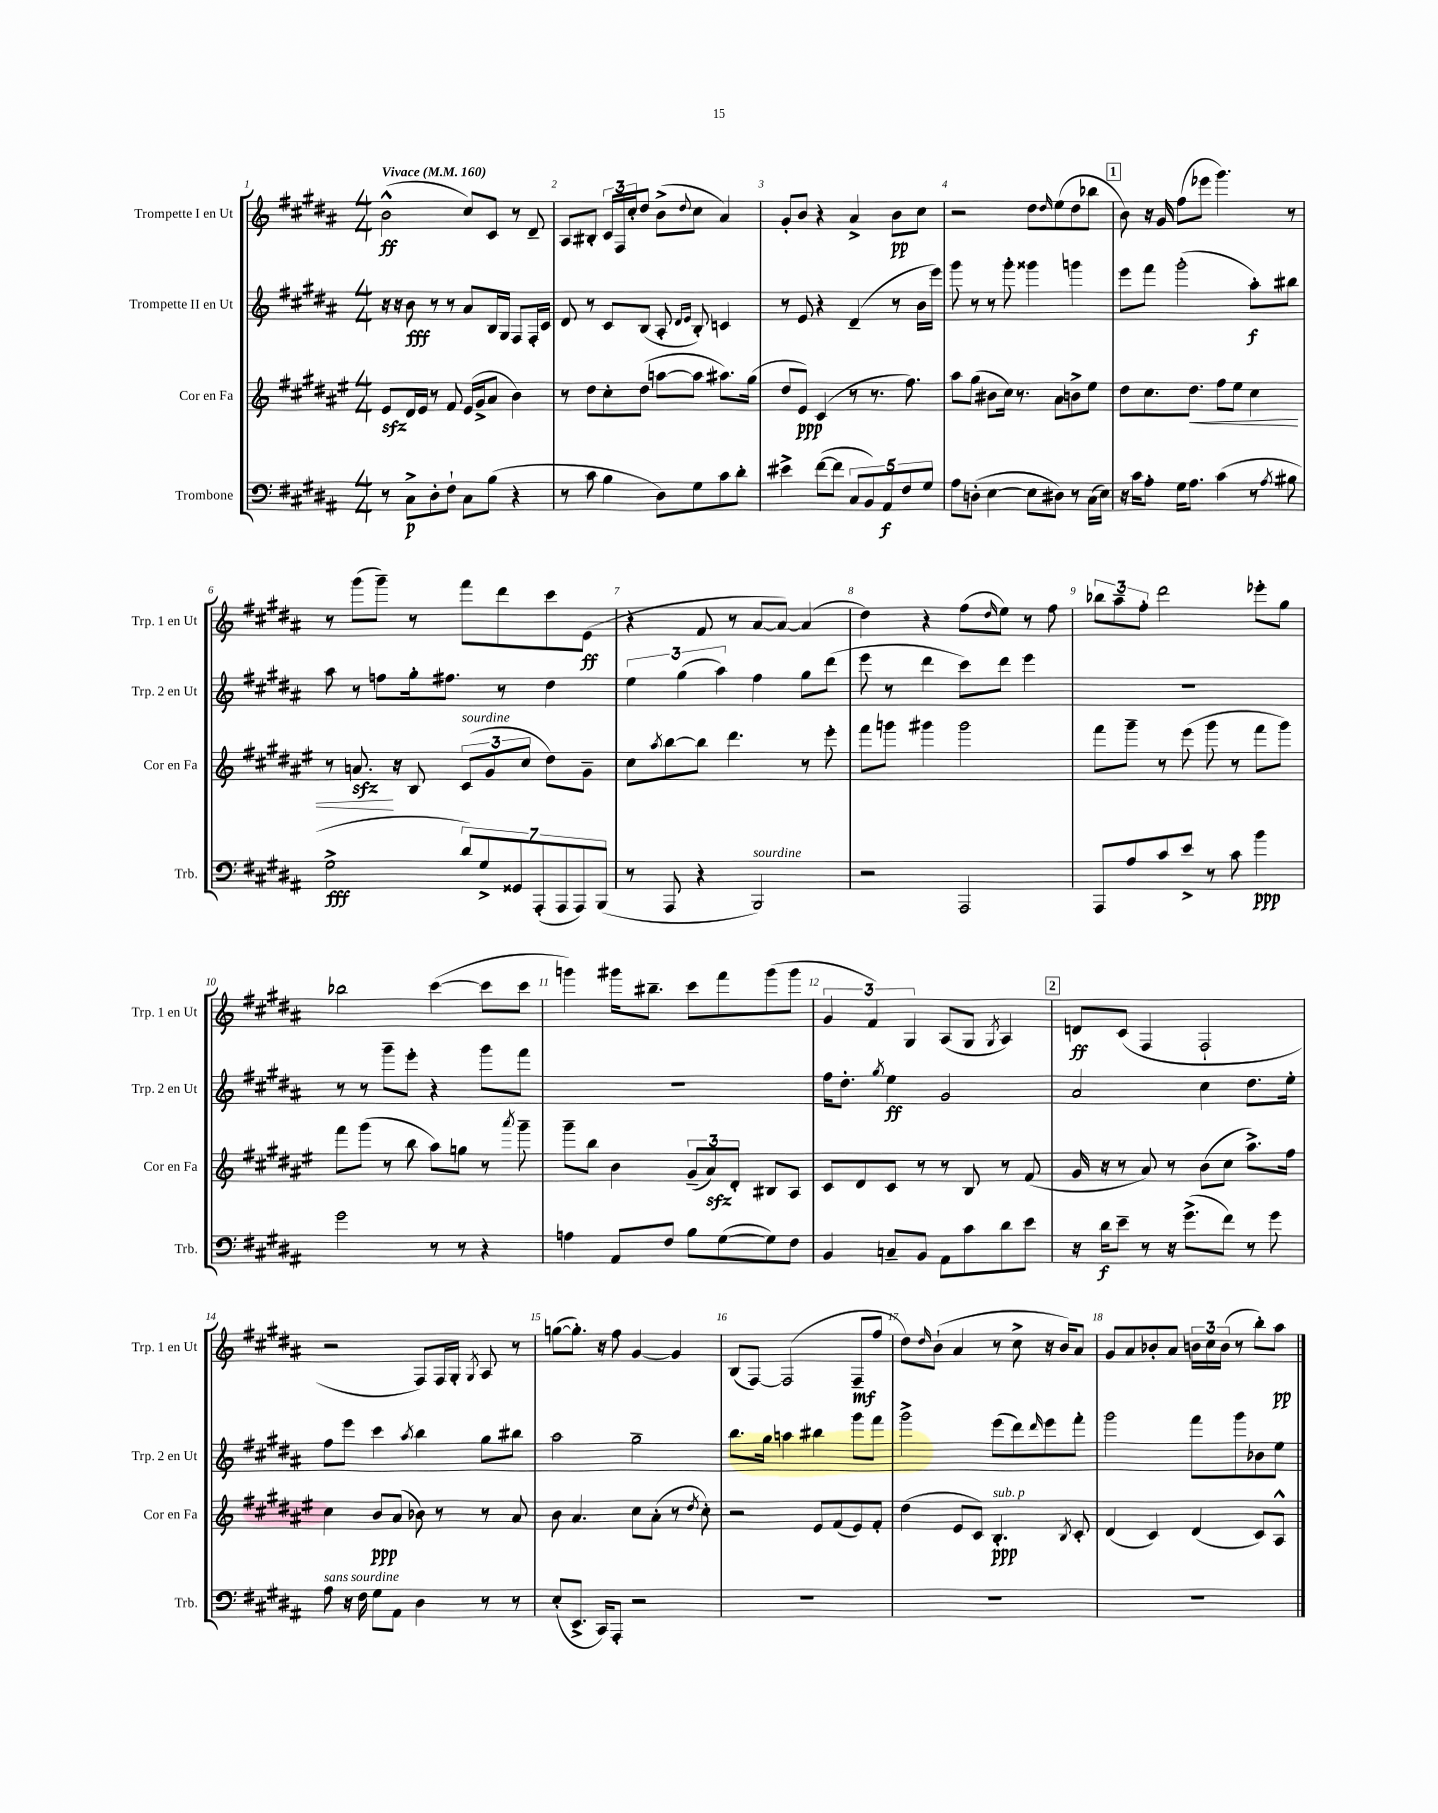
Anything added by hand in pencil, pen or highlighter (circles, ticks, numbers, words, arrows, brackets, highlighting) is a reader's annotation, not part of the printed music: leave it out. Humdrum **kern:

**kern	**kern	**kern	**kern
*staff4	*staff3	*staff2	*staff1
*clefF4	*clefG2	*clefG2	*clefG2
*k[f#c#g#d#a#]	*k[f#c#g#d#a#e#]	*k[f#c#g#d#a#]	*k[f#c#g#d#a#]
*M4/4	*M4/4	*M4/4	*M4/4
*MM160	*MM160	*MM160	*MM160
8r	8e#/L	16r	(2b^^\
.	.	16r	.
8C#^\L	16d#/L	8b\	.
.	16e#/JJ	.	.
8D#'\	8r	8r	.
8F#`\J	8f#/	8r	.
8C#\L	(16e#/LL	8a#/L	8cc#/L)
.	16g#^/J	.	.
(8B\J	8a#/J	16B/L	8c#/J
.	.	16G#/JJ	.
4r	4b\)	8F#/L	8r
.	.	16F#'/L	8d#~/
.	.	16c#/JJ	.
=	=	=	=
8r	8r	8d#/	8A#/L
8c#\	8dd#\L	8r	8B#'/J
4B\	8cc#'\	8c#/L	24c#/LL
.	.	.	24F#/
.	.	.	24cc#'/J
.	(8dd#\J	(8B/J	8dd#/J
8D#\L)	[8aa\L	8A#'/	(8b^\L
.	.	16qqd#/LL	.
.	.	16qqe/JJ	8qqdd#/
8G#\	8aa\]J	8B'/)	8cc#\J
8c#\	8.aa#\L)	4c/	4a#/)
8d#'\J	.	.	.
.	(16gg#\Jk	.	.
=	=	=	=
4e#^\	8dd#/L	8r	8g#'/L
.	8e#/J)	8e/	8b/J
([8f#\L	(4c#/	4r	4r
8f#\]J	.	.	.
10C#/L	8r	(4d#~/	4a#^/
10BB/)	.	.	.
.	8.r	.	.
10AA#/	.	.	.
.	.	8r	8b\L
10F#/	.	.	.
.	8.ff#\)	.	.
.	.	16b\LL	8cc#\J
10G#/J	.	.	.
.	.	16eee\JJ)	.
=	=	=	=
8A#\L	8aa#\L	8ggg#\	2r
(8D'\J	(8gg#\J	8r	.
[4E\	8b#\L	8r	.
.	16cc#\Jk)	8ggg#'\	.
.	8.r	.	.
8E\]L	.	4ggg##\	8dd#\L
.	.	.	16qqdd#/
8D#\J)	8a#\L	.	(8ee\
8r	8b^\	4ggg\	8dd#\
(16C#\LL	8ee#\J	.	8bb-\J
16E\JJ)	.	.	.
=	=	=	=
16r	8dd#\L	8eee\L	8b\)
16c#\LK	.	.	.
8A#'\J	8.cc#\	8fff#\J	16r
.	.	.	16g#/
16G#\LK	.	(2ggg#'\	(8ff#\L
8.A#\J	8.dd#\J	.	.
.	.	.	8eee-\J
(4c#\	8ff#\L	.	4.ggg#\)
.	8ee#\J	.	.
8r	4cc#\	8aa#'\L)	.
8qA#/	.	.	.
8B#\	.	8bb#\J	8r
=	=	=	=
2G#^\	8r	8aa#\	8r
.	8.a/	8r	(8ggg#\L
.	.	8ff\L	8ggg#~\J)
.	16r	.	.
.	8B/	16gg#'\k	8r
.	.	8.ff#\J	.
14d#/L)	(12c#/L	.	8fff#\L
14G#^/	.	.	.
.	12g#/	.	.
.	.	8r	8ddd#\
14GG##/	.	.	.
.	12cc#/J	.	.
(14AAA#'/	.	.	.
.	8dd#\L)	4dd#\	8ccc#\
14AAA#/	.	.	.
14AAA#/)	.	.	.
.	8g#~\J	.	(8e\J
(14BBB/J	.	.	.
=	=	=	=
8r	8cc#\L	6ee\	4r
.	8qaa#/	.	.
8AAA#/	[8bb\	.	.
.	.	(6gg#\	.
4r	8bb\]J	.	8f#/
.	.	6aa#\)	.
.	4.ddd#\	.	8r
2BBB/)	.	4ff#\	[8a#/L
.	.	.	8a#/_J)
.	8r	8gg#\L	(4a#/]
.	8eee#'\	(8ddd#\J	.
=	=	=	=
2r	8fff#\L	8eee\	4dd#\)
.	8ggg\J	8r	.
.	4ggg#\	4ddd#\	4r
2AAA#/	2ggg#\	8ccc#\L)	(8ff#\L
.	.	.	16qqdd#/
.	.	8ddd#\J	8ee\J)
.	.	4eee\	8r
.	.	.	8ff#\
=	=	=	=
8AAA#/L	8fff#\L	1r	12bb-\L
.	.	.	12aa#~\
8A#/	8ggg#~\J	.	.
.	.	.	12ff#'\J
8c#/	8r	.	2ddd#\
8e^/J	(8eee#\	.	.
8r	8ggg#\	.	.
8c#\	8r	.	.
4b\	8fff#\L	.	8eee-'\L
.	8ggg#\J)	.	8gg#\J
=	=	=	=
2g#\	8fff#\L	8r	2bb-\
.	(8ggg#\J	8r	.
.	8r	8ggg#~\L	.
.	8bb\	8eee'\J	.
8r	8aa#\L)	4r	([4ccc#\
8r	8gg\J	.	.
4r	8r	8ggg#\L	8ccc#\]L
.	8qaaa#/	.	.
.	8ggg#~\	8fff#\J	8ccc#\J
=	=	=	=
4A\	8ggg#~\L	1r	4ggg\)
.	8bb\J	.	.
8AA#/L	4b\	.	16ggg#\LK
.	.	.	8.bb#~\J
8F#/J	.	.	.
8B\L	(12g#~/L	.	8ccc#\L
.	12a#/)	.	.
([8G#\	.	.	8fff#\
.	12d#'/J	.	.
8G#\])	8B#/L	.	(8ggg#\
8F#\J	8A#/J	.	8ggg#\J
=	=	=	=
4BB/	8c#/L	16ff#\LK	6g#/
.	.	8.dd#'\J	.
.	8d#/	.	.
.	.	.	6f#/)
.	.	8qgg#/	.
8C~/L	8c#/J	4ee\	.
.	.	.	6G#/
8BB/J	8r	.	.
8AA#\L	8r	2g#/	(8A#/L
8c#\	8B/	.	8G#/J
.	.	.	8qG#/
8d#\	8r	.	4A#/)
8e\J	(8f#/	.	.
=	=	=	=
16r	16g#/	2a#/	8d/L
16d#\LK	16r	.	.
8e~\J	8r	.	(8c#/J
8r	8a#/)	.	4F#/
16r	8r	.	.
(8.g#^\L	.	.	.
.	(8b\L	4cc#\	2F#`/
8f#\J)	8cc#\J	.	.
8r	8.aa#^\L)	8.dd#\L	.
8g#\	.	.	.
.	16ff#\Jk	16ee'\Jk	.
=	=	=	=
8A#\	4cc#\	8ff#\L	2r
16r	.	8eee\J	.
16F#\	.	.	.
8G#\L	8b/L	4ccc#\	.
8AA#\J	(8a#/J	.	.
.	.	8qaa#/	.
4D#\	8b-\)	4bb\	8F#/L)
.	8r	.	16F#/L
.	.	.	16G#'/JJ
.	.	.	8qG#/
8r	8r	8gg#\L	8A#/
8r	8a#/	8bb#\J	8r
=	=	=	=
(8E'/L	8b\	2aa#\	([8gg\L
8.EE^/J	4.a#/	.	8.gg'\]J)
16CC#/LK)	.	.	16r
8AAA#'/J	.	.	8ff#\
2r	8cc#\L	2gg#~\	[4g#/
.	(8a#'\J	.	.
.	8r	.	4g#/]
.	8qdd#/	.	.
.	8cc#'\)	.	.
=	=	=	=
1r	2r	8.bb\L	(8B/L
.	.	.	[8F#/J)
.	.	16gg#\Jk	.
.	.	4aa\	(2F#/]
.	8e#/L	4bb#\	.
.	(8f#/	.	.
.	8e#/)	8ggg#\L	8F#~/L
.	8f#'/J	8fff#\J	8ff#/J
=	=	=	=
1r	(4dd#\	2ggg#^\	8dd#\L)
.	.	.	16qqdd#/
.	.	.	(8b`\J
.	8e#/L	.	4a#/
.	8c#/J)	.	.
.	4.B'/	(8eee\L	8r
.	.	8ddd#\)	8cc#^\
.	.	16qqddd#/	.
.	.	8eee\	16r
.	.	.	16b/LK)
.	8qB/	.	.
.	8c#'/	8fff#'\J	8a#/J
=	=	=	=
1r	(4d#/	2ggg#\	8g#/L
.	.	.	8a#/
.	4c#/)	.	8b-'/
.	.	.	8a#/J
.	(4d#/	8fff#\L	24b\LL
.	.	.	24cc#\
.	.	.	(24b\JJ
.	.	8ggg#\	8r
.	8c#/L)	8b-\	8bb'\L)
.	8A#^^/J	8ee\J	8aa#\J
==	==	==	==
*-	*-	*-	*-
